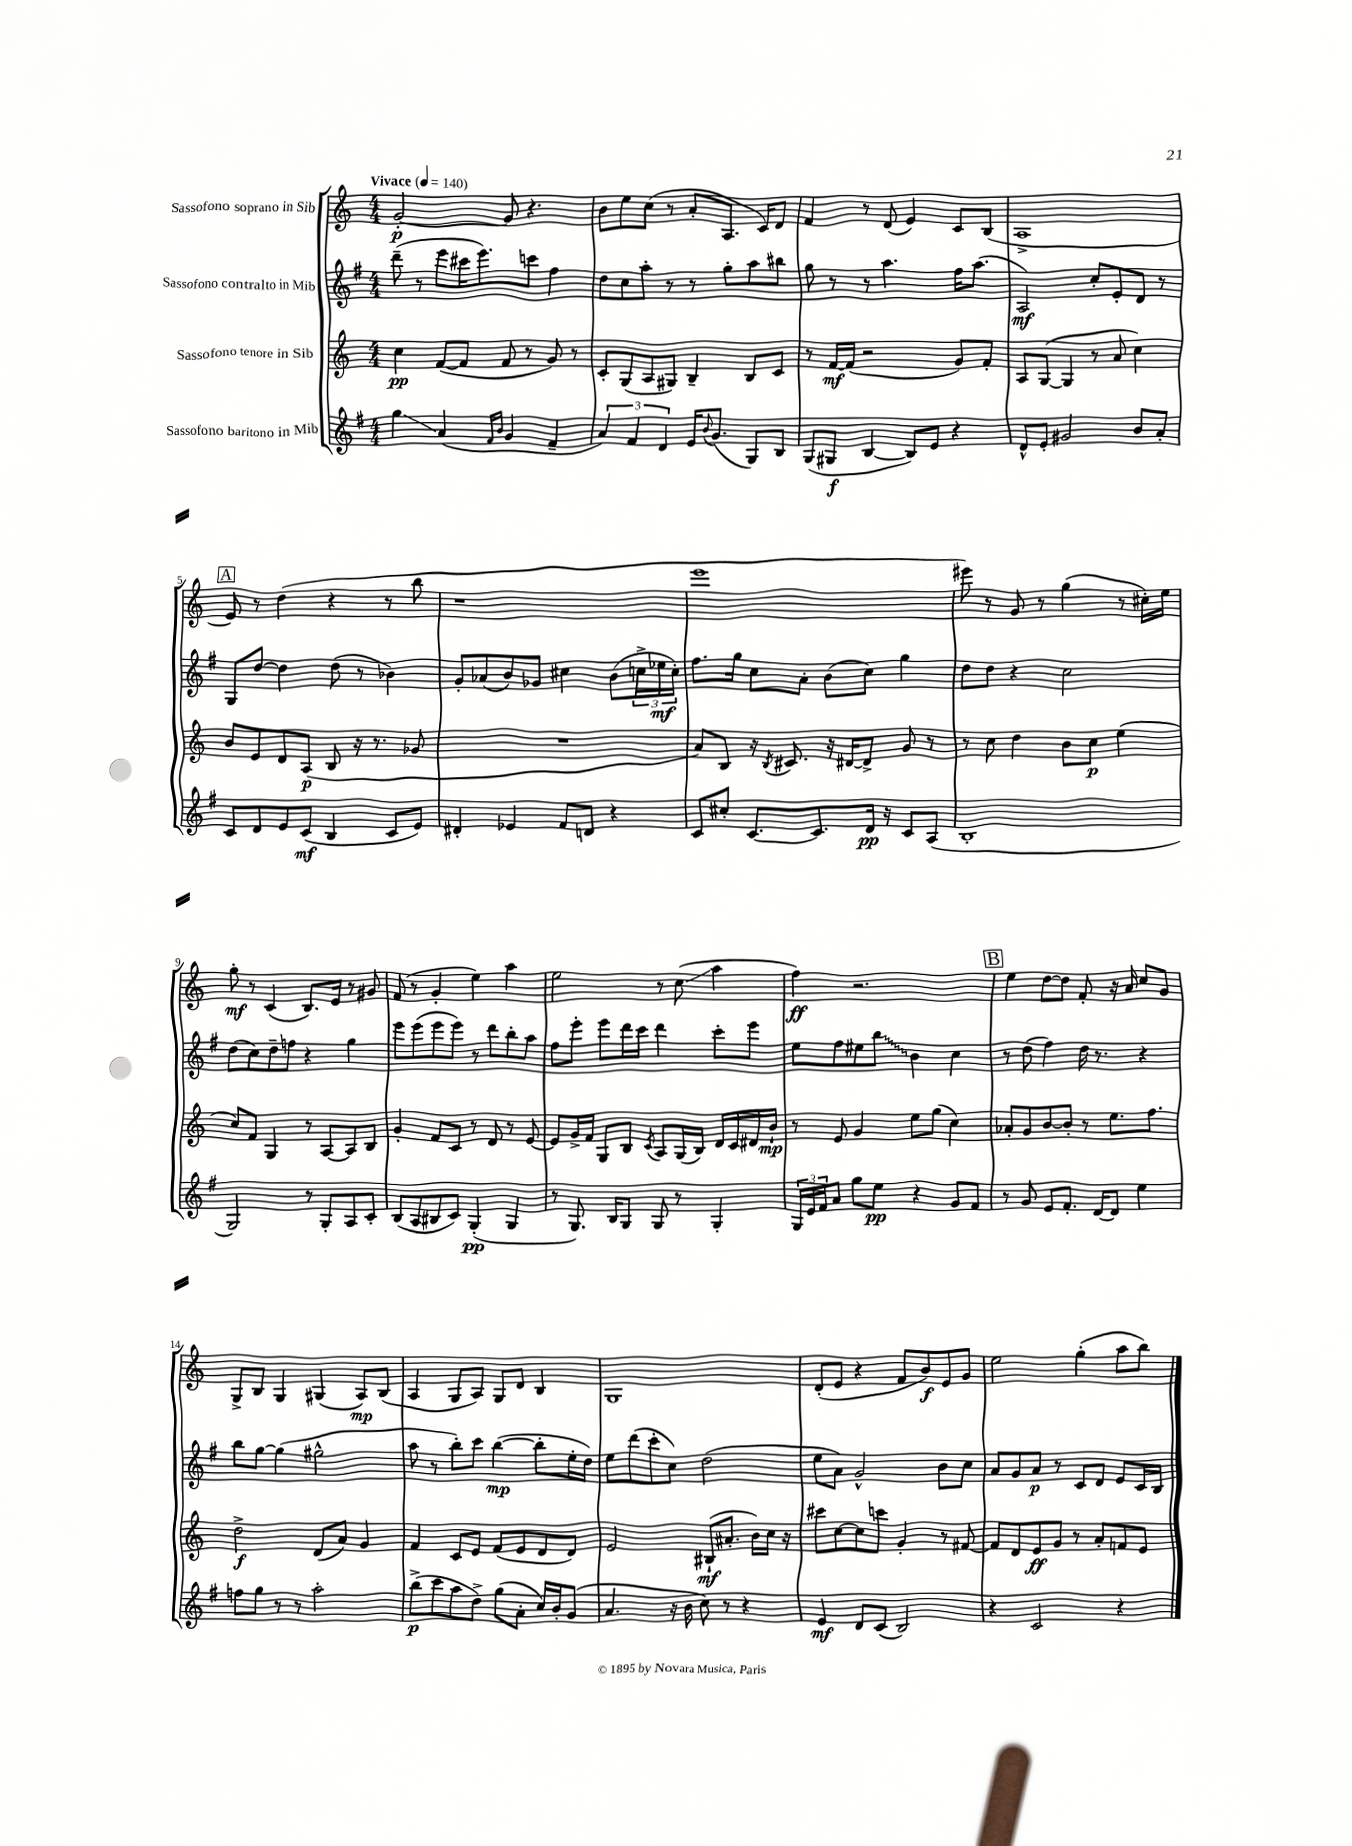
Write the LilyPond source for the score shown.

<<
\new StaffGroup <<
\new Staff = "s0" \with { instrumentName = "Sassofono soprano in Sib" } {
    \clef treble \key c \major \numericTimeSignature \time 4/4 \tempo "Vivace" 4 = 140
    g'2~-.\p g'8 r4. |
    b'8 e''8 c''8( r8 a'8-. a8. c'16) d'8 |
    f'4 r8 d'8( e'4) c'8 b8( |
    a1-> |
    \mark \markup { \box "A" } e'8) r8 d''4( r4 r8 b''8 |
    r1 |
    e'''1 |
    eis'''8) r8 g'8 r8 g''4( r8 cis''16-.) e''16 |
    g''8-.\mf r8 c'4( b8.) e'16 r8 gis'8 |
    f'8( r8 g'4-. e''4) a''4 |
    e''2 r8 c''8\glissando( a''4 |
    f''4\ff) r2. |
    \mark \markup { \box "B" } e''4 d''8~ d''8 f'8-. r16 a'16 c''8 g'8 |
    g8-> b8 g4 gis4( a8\mp) b8( |
    a4 g8 a8) g8 d'8 b4 |
    g1 |
    d'8-.( e'8 r4 f'8 b'8\f) e'8 g'8 |
    e''2 g''4-.( a''8 b''8) \bar "|." |
}
\new Staff = "s1" \with { instrumentName = "Sassofono contralto in Mib" } {
    \clef treble \key g \major \numericTimeSignature \time 4/4
    d'''8--( r8 e'''8 cis'''16 e'''8.) c'''8 fis''4 |
    d''8 c''8 a''8-. r8 r8 g''8-. a''8 bis''8 |
    g''8 r8 r8 a''4. fis''16 a''8.( |
    a2\mf) c''8-. e'8-. d'8 r8 |
    \mark \markup { \box "A" } g8 d''8~ d''4 d''8( r8 bes'4) |
    g'8-. aes'8( b'8) ges'8 cis''4 b'8( \tuplet 3/2 { c''16-> ees''16\mf c''16-.) } |
    fis''8. g''16 c''8 a'8-. b'8( c''8) g''4 |
    d''8 d''8 r4 c''2 |
    d''8( c''8) d''8-- f''8 r4 g''4 |
    e'''8 e'''8( e'''8 e'''8) r8 d'''8 b''8-. a''8 |
    fis''8 e'''8-. e'''8 d'''16 c'''16 d'''4 c'''8-. e'''8 |
    e''8 fis''8 eis''8 \once \override Glissando.style = #'zigzag b''8\glissando b'4 c''4 |
    \mark \markup { \box "B" } r8 d''8( fis''4) d''16 r8. r4 |
    b''8 g''8~ g''4( gis''2-^ |
    a''8 r8 b''8-.) c'''8 b''4~\mp( b''8-. e''16-. d''16) |
    e''8 d'''8( c'''8-. c''8) d''2( |
    e''8 a'8) g'2-^ b'8 c''8 |
    a'8 g'8 a'8\p r8 c'8 d'8 e'8 c'16 b16 \bar "|." |
}
\new Staff = "s2" \with { instrumentName = "Sassofono tenore in Sib" } {
    \clef treble \key c \major \numericTimeSignature \time 4/4
    c''4\pp f'8~( f'8 f'8 r8 g'8) r8 |
    c'8-. g8( a8 gis8) b4-- b8 c'8 |
    r8 f'16~\mf f'16( r2 g'8) f'8-. |
    a8 g8~( g4 r8 a'8 c''4) |
    \mark \markup { \box "A" } b'8 e'8 d'8 a8\p( b8 r16 r8. ges'8 |
    R1 |
    a'8) b8 r16 \acciaccatura { b8 } cis'8. r16 dis'16~ dis'8-> g'8 r8 |
    r8 c''8 d''4 b'8 c''8\p e''4( |
    c''8) f'8 g4 r8 a8~ a8 b8 |
    g'4-. f'8 c'8 r8 d'8 r8 e'8~ |
    e'8 g'16-> f'16 g8 b8 \acciaccatura { c'8 } a8 g16( b16) d'16 c'16 dis'16 b'16-!\mp |
    r8 e'8 g'4 e''8 g''8( c''4) |
    \mark \markup { \box "B" } aes'8-. g'8 b'8~ b'8-. r8 e''8. f''8. |
    d''2->\f d'8( a'8) g'4 |
    f'4 c'8 e'8 f'8( e'8 d'8 d'8) |
    e'2 bis8-!\mf( ais'8.-. b'16) c''16 r16 |
    cis'''8 c''8~ c''8 c'''8 g'4-. r8 fis'8~ |
    fis'8 d'8 e'8\ff g'8 r8 a'8-. f'8 e'8 \bar "|." |
}
\new Staff = "s3" \with { instrumentName = "Sassofono baritono in Mib" } {
    \clef treble \key g \major \numericTimeSignature \time 4/4
    g''4\glissando a'4( \grace { fis'16 b'16 } g'4 fis'4-- |
    \tuplet 3/2 { a'4) fis'4 d'4 } e'16 \appoggiatura { b'8 } g'8.( g8) b8 |
    g8( gis8\f b4~ b8) e'8 r4 |
    d'8-^ e'8-. gis'2 b'8 a'8-. |
    \mark \markup { \box "A" } c'8 d'8 e'8 c'8\mf( b4 c'8 e'8) |
    dis'4-. ees'4 fis'8 d'8 r4 |
    c'8 cis''8-. c'8.~ c'8. d'16\pp r16 c'8 a8( |
    b1-. |
    g2) r8 g8-. a8 c'8-. |
    b8( a8 bis8 c'8) g4-.\pp( g4 |
    r8 g8.) b16 g8 g8 r8 g4-. |
    \tuplet 3/2 { g16 e'16 fis'16 } a'8 g''8 e''8\pp r4 g'8 fis'8 |
    \mark \markup { \box "B" } r8 g'8 e'8 fis'8.-. d'16~ d'8 e''4 |
    f''8 g''8 r8 r8 a''2-. |
    b''8->\p( c'''8 a''8 d''8->) g''8( a'8-. c''16) b'16-. g'8( |
    a'4. r16 b'16 c''8) r8 r4 |
    e'4\mf d'8 c'8( b2) |
    r4 c'2 r4 \bar "|." |
}
>>
>>
